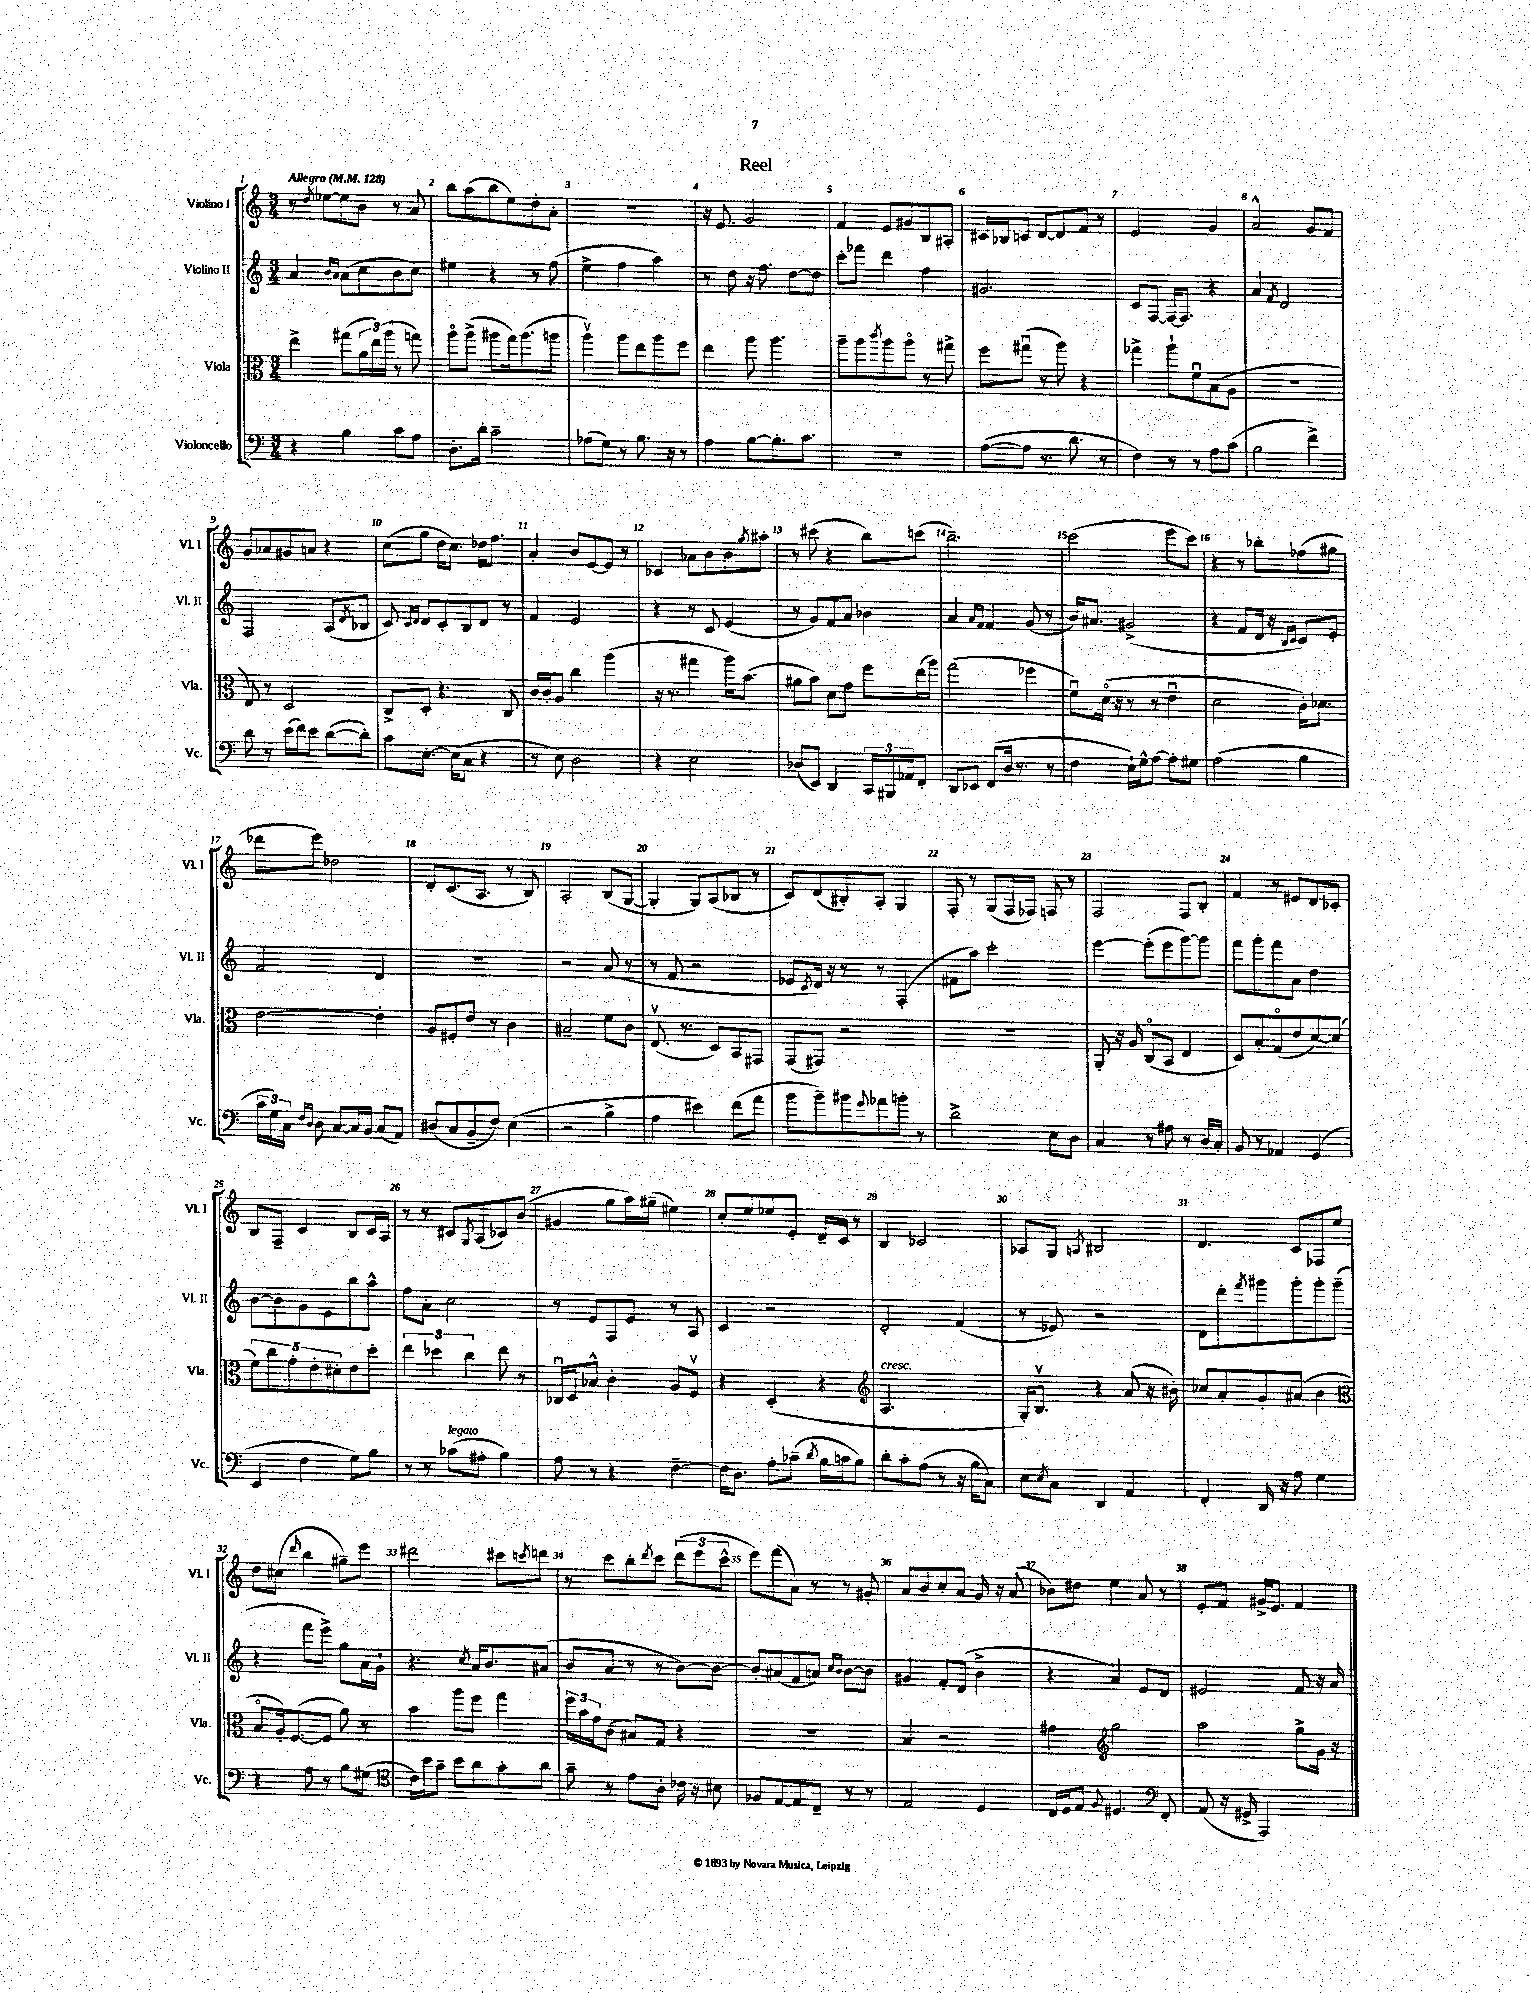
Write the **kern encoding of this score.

**kern	**kern	**kern	**kern
*part4	*part3	*part2	*part1
*staff4	*staff3	*staff2	*staff1
*I"Violoncello	*I"Viola	*I"Violino II	*I"Violino I
*I'Vc.	*I'Vla.	*I'Vl. II	*I'Vl. I
*clefF4	*clefC3	*clefG2	*clefG2
*k[]	*k[]	*k[]	*k[]
*M3/4	*M3/4	*M3/4	*M3/4
*MM128	*MM128	*MM128	*MM128
=1	=1	=1	=1
!	!	!	!LO:TX:a:B:t=Allegro
4r	4ee^\	4a/	8r
.	.	.	8qdd/
.	.	.	[8ee-X\L
.	.	16qqb/LL	.
.	.	16qqa/JJ	.
4B\	(8gg#X\L	(8a\L	8ee-\]
.	24a\L	8cc\	8b\J
.	24ee\)	.	.
.	(24aa\JJ	.	.
8c\L	8r	8b\	8r
8A\J	8ggn\)	8cc\J)	8a/
=2	=2	=2	=2
8.D'\L	8aa\L	4ee#X\	8bb\L
.	(8aa^\J	.	(8aa\
16d'\Jk	.	.	.
2c~\	8aa#X\L	4r	8bb\
.	16gg\k)	.	8ee\)
.	(8.aa#\	.	.
.	.	8r	8dd'\
.	8aan\J	(8ff\	8a'\J
=3	=3	=3	=3
(8A-X\L	4aav\)	4ee^\	2.r
8G\J)	.	.	.
8r	8aa\L	4ff\	.
8.B\	8ee\	.	.
.	8aa\	4aa\)	.
16r	.	.	.
8r	8ff\J	.	.
=4	=4	=4	=4
4A\	4ee\	8r	16r
.	.	.	8.e/
.	.	8dd\	.
[8B\L	8aa\	16r	2g/
.	.	8.ff\	.
8.B'\]	4.aa\	.	.
.	.	[8dd\L	.
8.c\J	.	.	.
.	.	8dd\J]	.
=5	=5	=5	=5
2.r	8aa~\L	8ccc'\L	4f/
.	8aa\	8fff-X\J	.
.	8qccc/	.	.
.	8aa\	4ddd\	8e/L
.	8aa\J	.	8g#X/
.	8r	4ff\	8B/
.	8gg#X^\	.	8A#X'/J
=6	=6	=6	=6
([8A\L	8ff\L	2.g#X/	16c#X/LL
.	.	.	16B-X/J
8A\J]	(8gg#Xu\J	.	8cn/J
8.r	8r	.	[8d/L
.	8aa\)	.	8d/]
8.d\	.	.	.
.	4r	.	8f/J
8r	.	.	8r
=7	=7	=7	=7
4F\)	4gg-X^\	8c/L	2e/
.	.	[8F/J	.
8r	8aa`\L	16F/KL_	.
.	.	8.F/J]	.
8r	8fu\	.	.
8A\L	(8B\	4r	4g/
(8c\J	8A\J	.	.
=8	=8	=8	=8
2B\	2.r	4a/	2a^^/
.	.	8qf/	.
.	.	2d/	.
4f^\)	.	.	8g/L
.	.	.	8f/J
!!LO:LB:g=z
=9	=9	=9	=9
8d\	8E/)	2F/	8g/L
8r	8r	.	8a-X/
(16e\LL	2D/	.	8g#X/
16f\J)	.	.	.
8e\J	.	.	8an/J
([8d\L	.	(8A/L	4r
.	.	8qd/	.
8d'\J])	.	8B-X/J	.
=10	=10	=10	=10
8c\L	8C^/L	8c/)	(8cc\L
.	.	16qqc/LL	.
.	.	16qqd/JJ	.
[8.E'\J	8D'/J	8d/L	8gg\J
.	4.r	8c'/	16dd\KL
(16E\KL]	.	.	8.cc\J)
8C\J	.	8B/	.
4r	.	8d/J	16dd-X\KL
.	.	.	8.ff\J
.	8C/	8r	.
=11	=11	=11	=11
8r	16c/LL	4f/	4a'/
.	16c'/J	.	.
8E\)	8A/J	.	.
2D\	4cc\	2e/	8b/L
.	.	.	[8e/
.	(4aa\	.	8e/J]
.	.	.	8r
=12	=12	=12	=12
4r	16r	4r	4c-X/
.	8.r	.	.
2E\	4gg#X\	8r	8a-X\L
.	.	8c/	8b\
.	16aa\KL)	(4e/	8b\
.	(8.b\J	.	.
.	.	.	8qgg/
.	.	.	8aa#X'\J
=13	=13	=13	=13
(8D-X/L	8a#X\L	8r	8r
8EE/J)	8b\J)	8g/L)	(8ccc#X\
4DD/	8d\L	8f/	4r
.	8g\J	8a/J	.
24CC/LL	8ff\L	4b-X\	8bb\L)
24BBB#X/	.	.	.
24AA-X/J	.	.	.
8FF'/J	(16ee\L	.	(8cccn\J
.	16aa\JJ)	.	.
=14	=14	=14	=14
8DD/L	(2gg\	4a/	2.bb~\)
8EE-X/J	.	.	.
.	.	16qqa/LL	.
.	.	16qqf/JJ	.
(8FF/L	.	4f/	.
16D/Jk	.	.	.
8.r	.	.	.
.	4ff-X\	(8g/	.
8r	.	8r	.
=15	=15	=15	=15
4F\	8fu\L)	16b/KL)	(2ccc\
.	.	8.a#X/J	.
.	(16d\Jk	.	.
.	16r	.	.
16E`\LL)	8r	(2g#X^/	.
16G^^\J	.	.	.
[8A\J	8r	.	.
8A'\L]	4eu\	.	8eee\L
8G#X\J	.	.	8ccc\J)
=16	=16	=16	=16
(2A\	2d\	4r	4r
.	.	8f/L	8r
.	.	16d/Jk	8bb-X'\L
.	.	16r	.
.	.	16qqB/LL	.
.	.	16qqc/JJ	.
4B\	16c'\KL)	8c/L)	(8ff-X\
.	8.d-X\J	.	.
.	.	8e'/J	8gg#X\J
!!LO:LB:g=z
=17	=17	=17	=17
24c\LL	[2e\	2f/	8ddd-X\L
24G\)	.	.	.
24C\JJ	.	.	.
16qqF/LL	.	.	.
16qqD/JJ	.	.	.
8D\	.	.	8eee\J)
[8C/L	.	.	2dd-X\
16C/L]	.	.	.
16BB/JJ	.	.	.
(8C/L	4e'\]	4d/	.
8AA/J)	.	.	.
=18	=18	=18	=18
(8D#X/L	8A/L	2.r	8d'/L
8C/	8F#X'/	.	(8.c/
8BB~/	8e/J	.	.
.	.	.	8.A/J
8F/J)	8r	.	.
(4E\	4c\	.	8r
.	.	.	8B/)
=19	=19	=19	=19
2r	2B#X~/	2r	2A'/
4B^\	8f\L	(8a/	(8B/L
.	8c\J	8r	[8G/J
=20	=20	=20	=20
4A\	(8.Ev/	8r	4G'/]
.	.	8f/	.
.	8.r	.	.
4e#X\)	.	2r	8G/L)
.	8D/L)	.	(8A/
(8f\L	8BB/	.	8B-X/J
8a\J	8GG#X/J	.	8r
=21	=21	=21	=21
8b\L	(8GG/L	8e-X/L	8c/L)
.	.	8qc/	.
8b~\)	8GG#X/J)	16d/Jk)	(8d/
.	.	16r	.
8b#X\	2r	8r	8B#X'/)
8qqg/	.	.	.
8a-X\	.	8r	8A'/J
8bn'\J	.	(4F'/	4G/
8r	.	.	.
=22	=22	=22	=22
2d^\	2.r	8f#X\L	8F'/
.	.	8aa\J)	8r
.	.	2ccc'\	(8G/L
.	.	.	16F/L
.	.	.	16F-X/JJ)
8E\L	.	.	8Fn/
8D\J	.	.	8r
=23	=23	=23	=23
4C/	8AA'/	[4eee\	2F/
.	16r	.	.
.	16A/	.	.
8r	(8C/L	(8eee'\L]	.
8A#X\	8BB/J	8eee\	.
8r	4E/	[8ggg\)	8F/L
16D/LL	.	8ggg\J]	8B'/J
16C'/JJ	.	.	.
=24	=24	=24	=24
8BB/	8D/L)	8fff\L	4f/
8r	8B'/	8ggg'\	.
4AA-X/	(8G/	8fff\	8r
.	8e/	8a\J	8e#X/L
(4GG/	[8d/)	4dd\	8d/
.	(8d/J]	.	8c-X'/J
!!LO:LB:g=z
=25	=25	=25	=25
4EE/	10f\L)	[8b\L	8B/L
.	10cc\	.	.
.	.	8b\]	8F~/J
.	10g'\	.	.
4F\	.	8g\	4c/
.	10e'\	.	.
.	.	8e\	.
.	10d#X'\	.	.
8G\L)	8e\	8bb\	8B/L
8B\J	8dd'\J	8aa^^\J	16c/L
.	.	.	16A/JJ
=26	=26	=26	=26
8r	6ee\	8ff\L	8r
8r	.	8a'\J	8r
.	6dd-X\	.	.
!LO:TX:a:i:t=legato	!	!	!
(8c-X\L	.	2cc\	8c#X/L
.	6cc\	.	.
.	.	.	8qG/
8A#X'\J	.	.	(8A/
4B\)	8ee\	.	8c-X/)
.	8r	.	(8b/J
=27	=27	=27	=27
8A\	16C-Xu/LL	8r	4g#X/
.	16D/J	.	.
8r	8B-X^^/J	8e/L	.
4r	4c'\	8F/	8gg\L
.	.	8e/J	16aa\L)
.	.	.	(16gg#X~\JJ
[4F~\	8A/L	8r	4ee#X\)
.	8Fv/J	8A/	.
=28	=28	=28	=28
16F\KL]	4r	4c/	8cc'/L
8.D\J	.	.	.
.	.	.	8ee/
8A'\L	(4D'/	2r	8ee-X/
(8c-X~\J	.	.	8e'/J
8qd/	.	.	.
16B\LL	4r	.	16d~/LL
16cn\J	.	.	16c/JJ
8B\J)	.	.	8r
=29	=29	=29	=29
*	*clefG2	*	*
!	!LO:TX:a:i:t=cresc.	!	!
8d'\L	2.A/	2d'/	4B/
8c'\	.	.	.
(8A\J	.	.	2c-X/
8r	.	.	.
16r	.	(4f/	.
16B\KL	.	.	.
8C\J)	.	.	.
=30	=30	=30	=30
8E\L	16G'/KL)	8r	8A-X/L
.	8.Bv/J	.	.
8qE/	.	.	.
8C\J	.	8e-X/)	8G/J
.	.	.	8qAn/
4DD/	4r	2r	2B#X/
4AA/	(8a/	.	.
.	16r	.	.
.	16b#X'\)	.	.
=31	=31	=31	=31
4FF'/	8cc-X/L	8d\L	4.d/
.	8a'/	8ddd'\	.
.	.	8qfff/	.
16DD/	8g'/	8ggg#X\	.
16r	.	.	.
8A\	(8a#X/J	8ggg#'\	8c/L
4G\	4b\	8ggg#'\	8F-X/
.	.	(8ggg#~\J	8ee/J
!!LO:LB:g=z
=32	=32	=32	=32
*	*clefC3	*	*
4r	8B/L	4r	8dd\L
.	16A'/k)	.	(8cc#X\J
.	([8.F/	.	.
.	.	.	16qqddd/
8A\	.	8fff\L	4bb\
8r	8F/J]	8eee^\J)	.
8B\L	8a\)	8gg\L	8gg#X~\L)
(8G#X\J	8r	16a\L	8eee\J
.	.	16g`\JJ	.
=33	=33	=33	=33
*clefC4	*	*	*
16c\LL)	4b\	4.r	2ddd#X\
16b\J	.	.	.
8g~\J	.	.	.
8b\L	8aa\L	.	.
.	.	8qcc/	.
8a\	8ff\J	16a/KL	.
.	.	8.b/	.
8g'\	4gg\	.	8ccc#X\L
.	.	.	8qcccn/
8a\J	.	(8a#X/J	8dddn\J
=34	=34	=34	=34
8g~\	24ff\LL	8b/L	8r
.	24b\	.	.
.	24g\J	.	.
8r	(8c\J	8a/J	8ccc\L
8e\L	8B#X/L)	8r	8bb'\
.	.	.	8qddd/
8A'\J	8G/J	8r	8ccc\J
16c-X\	4r	[8b\L)	(12ddd\L
16r	.	.	.
.	.	.	12eee\
8B#X\	.	8b\J_	.
.	.	.	12ccc^^\J
=35	=35	=35	=35
8F-X/L	2.r	8b'/L]	8eee\L)
[8E/	.	(8a#X/	(8fff\
8E/]	.	8f/	8a\J)
8C~/J	.	8an/J)	8r
.	.	16qqcc/LL	.
.	.	16qqb/JJ	.
8r	.	[8b\L	8r
8r	.	8b\J]	8g#X'/
=36	=36	=36	=36
2E/	4B/	4g#X/	8a/L
.	.	.	8b/
.	2r	8f'/L	8cc'/
.	.	(8d/J	8a/J
4D/	.	4b^\	16g/
.	.	.	16r
.	.	.	(8a/
=37	=37	=37	=37
16C/LL	4g#X\	4r	8b-X\L)
16D/J	.	.	.
8E/J	.	.	8dd#X\J
8qqF/	.	.	.
*	*clefG2	*	*
4.D#X/	2gg\	4a/)	4ee\
.	.	8e/L	8a/
*clefF4	*	*	*
8FF'/	.	8d/J	8r
=38	=38	=38	=38
(8AA/	2aa\	2e#X/	8e'/L
16r	.	.	8f/J
16GG#X^/	.	.	.
2AAA/)	.	.	16g#X^/KL
.	.	.	8.e/J
.	8gg^\L	8f/	4f/
.	16g\Jk	16r	.
.	16r	16a/	.
==	==	==	==
*-	*-	*-	*-
